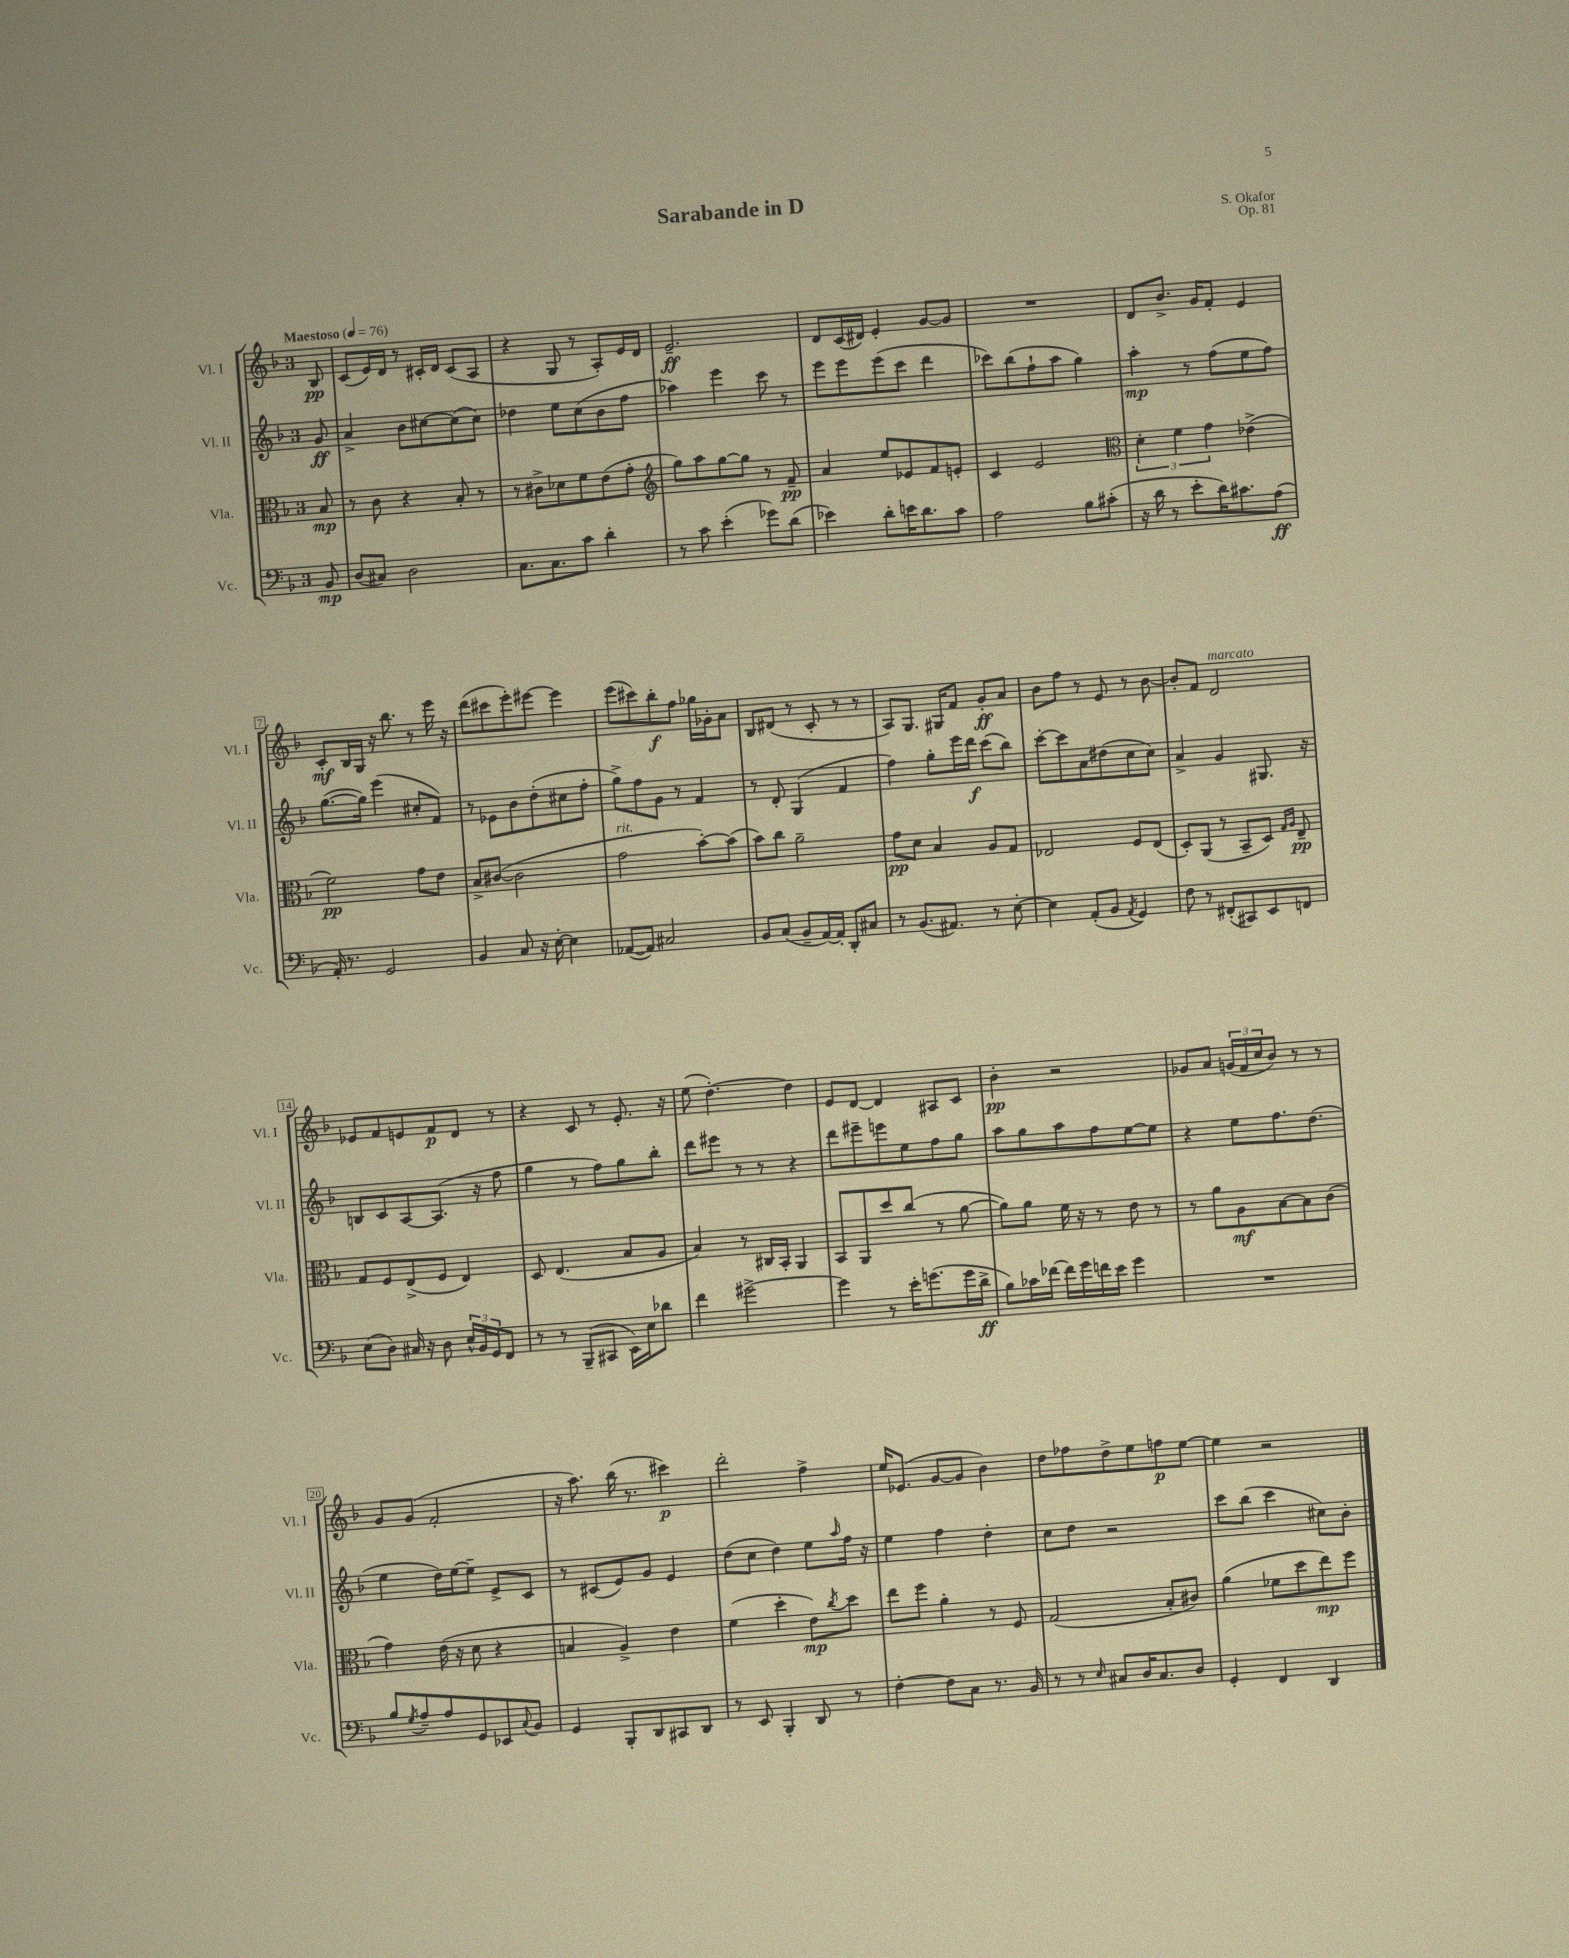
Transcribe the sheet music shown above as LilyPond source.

\header { title = "Sarabande in D" composer = "S. Okafor" opus = "Op. 81" }
<<
\new StaffGroup <<
\new Staff = "s0" \with { instrumentName = "Vl. I" shortInstrumentName = "Vl. I" } {
    \clef treble \key f \major \once \override Staff.TimeSignature.style = #'single-digit \time 3/4 \partial 8 \tempo "Maestoso" 4 = 76
    bes8\pp |
    c'8( e'16) d'16 r8 cis'16-. d'16 cis'8( a8 |
    r4 g8 r8 a8-.) e'16 d'16 |
    e'2.--\ff |
    d'8 c'16( dis'16) e'4-. g'8~ g'8 |
    R2. |
    d'8 bes'8.-> g'16 f'8-. e'4 |
    c'8-.\mf bes16 g16 r16 bes''8. r8 e'''16 r16 |
    d'''8( cis'''8 e'''8-.) eis'''8~ eis'''4 |
    e'''8( cis'''8) bes''8-.\f f''8 ges''16 ges'16-. a'8 |
    bes8 dis'8( r8 c'8-. r8 r8 |
    a8) g8. gis16 f'8 g'8-.\ff a'8 |
    bes'8 f''8 r8 e'8 r8 bes'8~ |
    bes'8-. f'8 d'2^\markup { \italic "marcato" } |
    ees'8 f'8 e'8 f'8\p d'8 r8 |
    r4 c'8 r8 e'8.-. r16 |
    e''8( d''4.~-.) d''4 |
    e'8 d'8~ d'4 ais8 c'8 |
    bes'4-.\pp r2 |
    ges'8 a'8 \tuplet 3/2 { g'16( f'16 c''16 } bes'8) r8 r8 |
    g'8 g'8( f'2-. |
    r16 a''8.) bes''16( r8. cis'''4\p) |
    d'''2-. f''4-> |
    e''16 ees'8.( g'8~ g'8 bes'4) |
    d''8 fes''8 d''8-> e''8 f''8\p e''8~ |
    e''4 r2 \bar "|." |
}
\new Staff = "s1" \with { instrumentName = "Vl. II" shortInstrumentName = "Vl. II" } {
    \clef treble \key f \major \once \override Staff.TimeSignature.style = #'single-digit \time 3/4 \partial 8
    g'8\ff |
    a'4-> bes'8 cis''8~ cis''8( cis''8) |
    des''4 e''8 c''8( bes'8 f''8 |
    aes''4) e'''4 c'''8 r8 |
    e'''8 e'''8 e'''8( c'''8 d'''4 |
    ces'''8) bes''8( f''8-! a''8 g''4) |
    a''4-.\mp r8 f''8( e''8 f''8) |
    g''8.~( g''16) e'''4( cis''8-. f'8) |
    r8 ees'8 bes'8 d''8-.( cis''8 f''8-. |
    g''8->) f''8 g'8 r8 f'4 |
    r8 d'8-. g4( f'4 |
    f''4) g''8-. e'''16 d'''16\f c'''8( bes''8) |
    c'''8~-. c'''8 a'8 dis''8( c''8 c''8) |
    a'4-> g'4 gis8. r16 |
    b8 c'8 a8~ a8.( r16 f''8 |
    g''4 r8 f''8) g''8 bes''8-. |
    d'''8 eis'''8 r8 r8 r4 |
    d'''8 eis'''8-- e'''8 e''8 f''8 g''8 |
    a''8 g''8 a''8 f''8 e''8~ e''8 |
    r4 e''8 f''8. d''8.( |
    e''4 d''16) e''16~ e''8-- e'8-> c'8 |
    r8 cis'8( e'8) g'8 e'4 |
    d''8( c''8 d''4) e''8 \grace { a''16 } f''16 r16 |
    e''4 f''4 d''4-. |
    c''8 d''8 r2 |
    c'''8 bes''8( c'''4 cis''8) bes'8-. \bar "|." |
}
\new Staff = "s2" \with { instrumentName = "Vla." shortInstrumentName = "Vla." } {
    \clef alto \key f \major \once \override Staff.TimeSignature.style = #'single-digit \time 3/4 \partial 8
    bes8\mp |
    r8 c'8 r4 bes8-. r8 |
    r8 cis'8-> des'8 f'8 e'8( g'8-. |
    \clef treble g''8) a''8 g''8~ g''8 r8 f'8--\pp |
    a'4 e''8 ees'8 f'8 e'8-. |
    c'4 e'2 |
    \clef alto \tuplet 3/2 { d'4-. f'4 g'4 } ees'4->( |
    f'2\pp) g'8 e'8 |
    bes8-> cis'8~( cis'2 |
    g'2^\markup { \italic "rit." } bes'8~-.) bes'8( |
    bes'8) c''8 a'2-- |
    g'8\pp d'8 bes4 a8 g8 |
    ees2 f8 ees8( |
    d8-.) a,8( r8 bes,8-- d8) \grace { g16 a16 } e8--\pp |
    g8 f8 e8->( f8 e4) |
    d8 e4.( bes8 a8 |
    bes4) r8 cis16 bes,16-. a,4 |
    bes,8 a,8 d''8 c''8( r8 a'8~ |
    a'8) a'8 f'16 r16 r8 e'8 r8 |
    r8 a'8 a8\mf bes8~ bes8 c'8( |
    g'4) e'16( r16 d'8 r4 |
    b4 a4->) e'4 |
    f'4( d''4-. e'8\mp) \acciaccatura { c''8 } d''8 |
    e''8 f''8 a'4-. r8 f8 |
    g2( bes8-. cis'8) |
    a'4( fes'8 d''8 e''8\mp) f''8 \bar "|." |
}
\new Staff = "s3" \with { instrumentName = "Vc." shortInstrumentName = "Vc." } {
    \clef bass \key f \major \once \override Staff.TimeSignature.style = #'single-digit \time 3/4 \partial 8
    bes,8\mp |
    d8( cis8) d2 |
    c8. c8. c'8 d'4-. |
    r8 c'8 e'4-.( ges'8) d'8( |
    ees'4) d'8-. e'16 d'8. c'8 |
    a2 bes8 cis'8-.( |
    r16 d'16 r8 e'8-. d'16) cis'8. a8\ff( |
    a,16-.) r8. g,2 |
    bes,4 c8 r16 e16~-. e4 |
    aes,8~( aes,8) cis2 |
    bes,8 c8( bes,8-- a,16~) a,16-. d,8-. cis8 |
    r8 bes,8.( ais,8.) r8 e8~-. |
    e4 a,8-.( bes,8 \acciaccatura { a,8 } g,4) |
    f8 r8 fis,8-.( cis,8) e,8 f,8 |
    e8( d8) cis16 r16 d8 \tuplet 3/2 { e16-^ bes,16 g,16 } f,8 |
    r8 r8 bes,,8--( cis,8 e,16) e16 des'8 |
    f'4 gis'2~-> |
    gis'4 r8 e'16-. g'8.( g'16 d'16->\ff |
    bes8) ces'16 fes'16~ fes'16 g'16 f'16 e'16 g'4 |
    R2. |
    bes8 \acciaccatura { g8 } a8-- a8 g,8 ees,8 \appoggiatura { c8 } bes,8 |
    g,4 bes,,8-. d,8 cis,8 d,8 |
    r8 e,8 bes,,4-. d,8 r8 |
    f4~-. f8 c8 r8. bes,16 |
    r8 r8 \grace { e16 } cis8 d16 cis8. d8 |
    g,4-. f,4 d,4 \bar "|." |
}
>>
>>
\layout { \context { \Score \override BarNumber.stencil = #(make-stencil-boxer 0.1 0.3 ly:text-interface::print) } }
